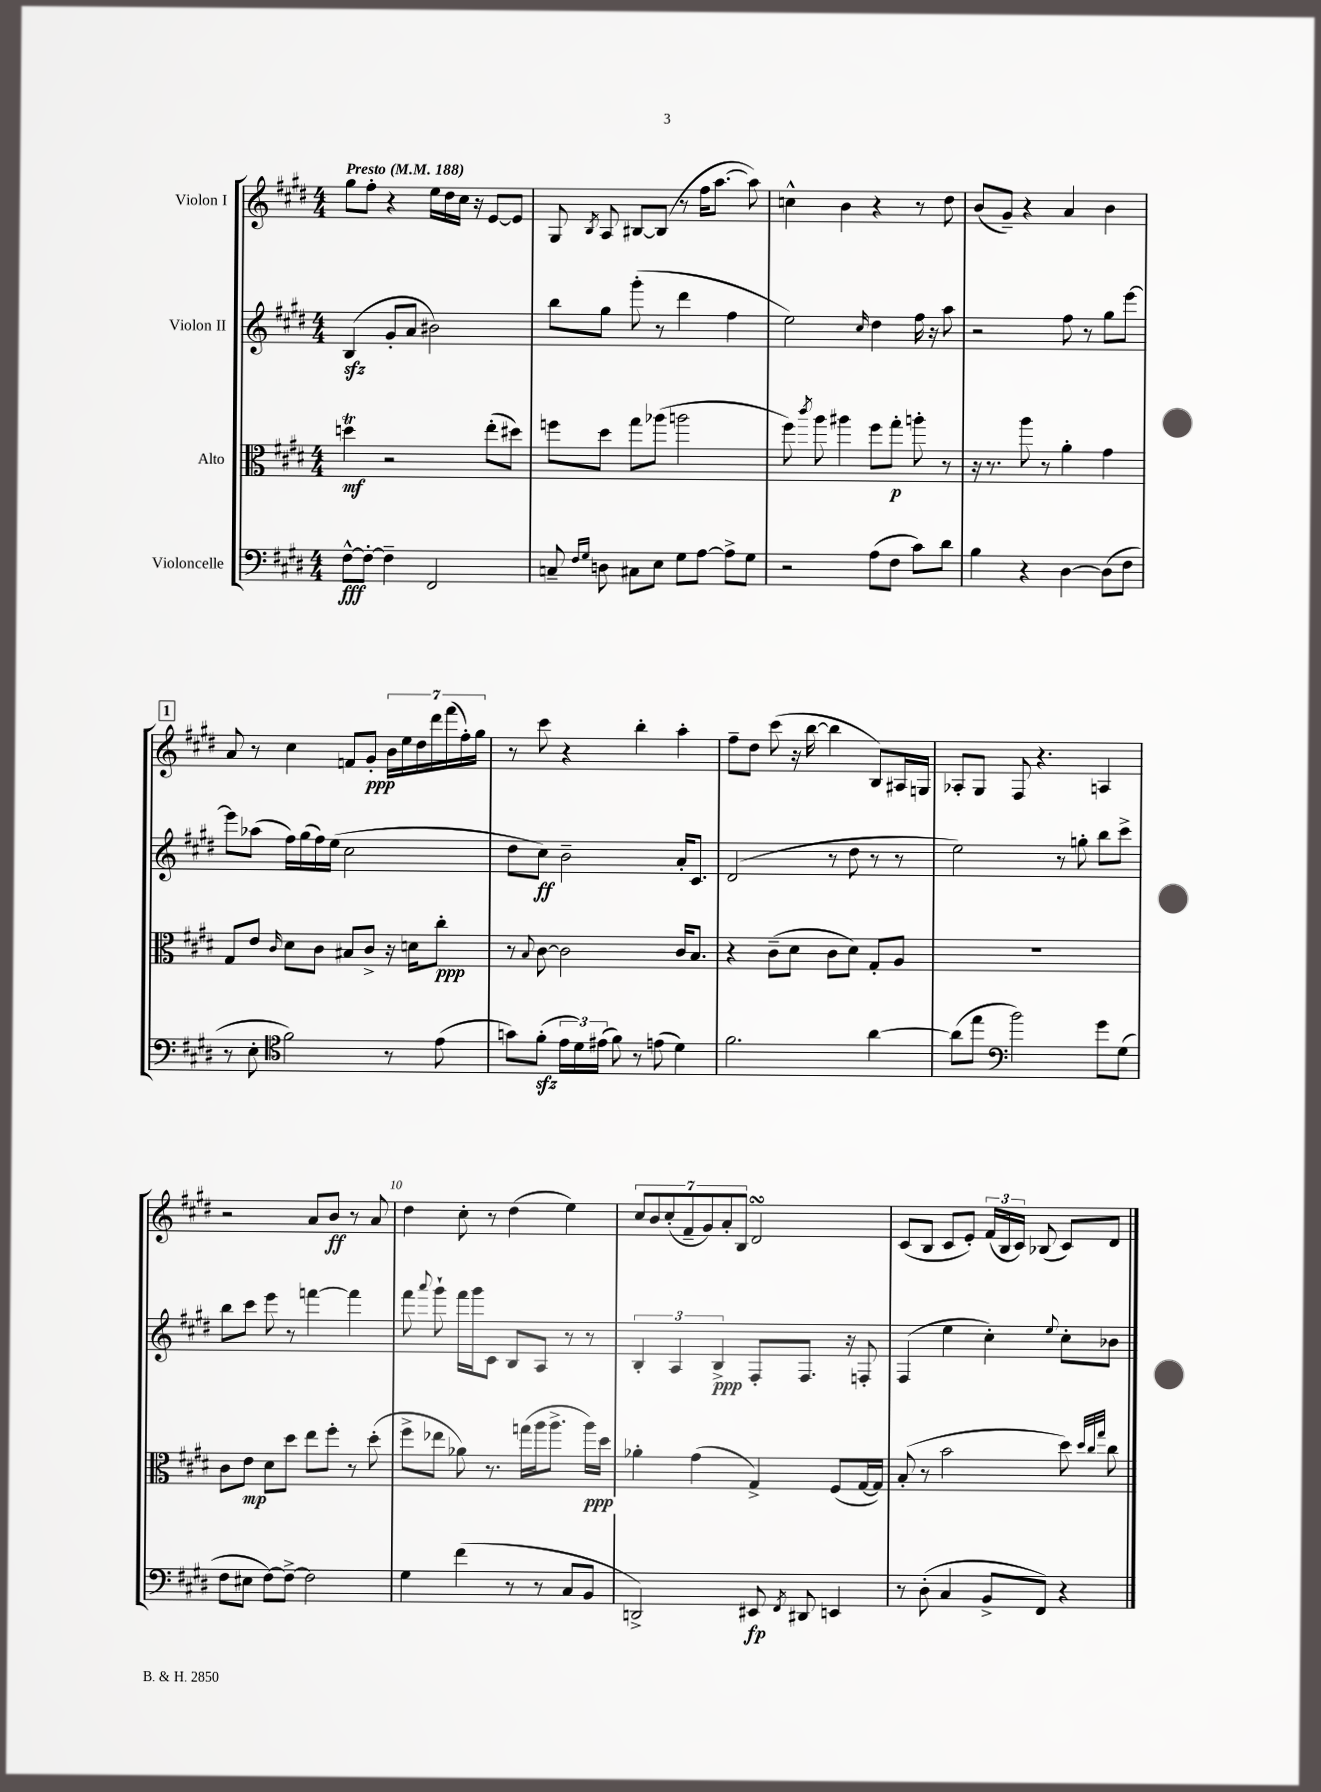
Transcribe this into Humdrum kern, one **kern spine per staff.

**kern	**kern	**kern	**kern
*staff4	*staff3	*staff2	*staff1
*clefF4	*clefC3	*clefG2	*clefG2
*k[f#c#g#d#]	*k[f#c#g#d#]	*k[f#c#g#d#]	*k[f#c#g#d#]
*M4/4	*M4/4	*M4/4	*M4/4
*MM188	*MM188	*MM188	*MM188
[8F#^^\L	4dd\	(4B/	8gg#\L
8F#'\_J	.	.	8ff#'\J
4F#~\]	2r	8g#'/L	4r
.	.	8a/J	.
2FF#/	.	2b#\)	16ee\LL
.	.	.	16dd#\
.	.	.	16cc#\JJ
.	.	.	16r
.	(8ee'\L	.	[8e/L
.	8dd#\J)	.	8e/]J
=	=	=	=
8C~/	8ff\L	8bb\L	8G#/
16qqF#/LL	.	.	.
16qqG#/JJ	.	.	8qB/
8D\	8dd#\J	8gg#\J	8A/
8C#\L	8gg#\L	(8ggg#'\	[8B#/L
8E\J	(8aa-\J	8r	(8B#/]J
8G#\L	2aa\	4ddd#\	8r
[8A\J	.	.	16ff#\LK
.	.	.	[8.aa\J
8A^\]L	.	4ff#\	.
8G#\J	.	.	8aa\])
=	=	=	=
2r	8ff#\)	2ee\)	4cc^^\
.	8qccc#/	.	.
.	8aa\	.	.
.	4aa#\	.	4b\
.	.	16qqcc#/	.
(8A\L	8ff#\L	4dd#\	4r
8F#\J	8gg#'\J	.	.
8c#\L)	8aa'\	16ff#\	8r
.	.	16r	.
8d#\J	8r	8aa\	8dd#\
=	=	=	=
4B\	16r	2r	(8b/L
.	8.r	.	.
.	.	.	8g#~/J)
4r	8aa\	.	4r
.	8r	.	.
[4D#\	4a'\	8ff#\	4a/
.	.	8r	.
(8D#\]L	4g#\	8gg#\L	4b\
8F#\J	.	[8eee\J	.
=	=	=	=
8r	8G#/L	8eee\]L	8a/
8E'\	8e/J	(8aa-\J	8r
*clefC4	*	*	*
.	16qqc#/	.	.
2f#\)	8d#\L	16ff#\LL)	4cc#\
.	.	(16gg#\	.
.	8c#\J	16ff#\)	.
.	.	(16ee\JJ	.
.	8B#/L	2cc#\	8f/L
.	8c#^/J	.	8g#'/J
8r	16r	.	28b\LL
.	.	.	28ee\
.	16d\LK	.	.
.	.	.	28dd#\
.	.	.	28ddd#\
(8e\	8cc#'\J	.	.
.	.	.	(28fff#\
.	.	.	28ff#'\)
.	.	.	28gg#\JJ
=	=	=	=
8g\L)	8r	8dd#\L	8r
.	8qqB/	.	.
(8f#'\J	[8c#\	8cc#\J)	8ccc#\
24e\LL	2c#\]	2b~\	4r
24d#\)	.	.	.
(24e#\JJ	.	.	.
8f#\)	.	.	.
8r	.	.	4bb'\
(8e\	.	.	.
4d#\)	16c#/LK	16a'/LK	4aa'\
.	8.B/J	8.c#/J	.
=	=	=	=
2.f#\	4r	(2d#/	8ff#~\L
.	.	.	8dd#\J
.	(8c#~\L	.	(8ccc#\
.	8d#\J	.	16r
.	.	.	[16bb\
.	8c#\L	8r	4bb\]
.	8d#\J)	8dd#\	.
[4a\	8G#'/L	8r	8B/L)
.	8A/J	8r	16A#/L
.	.	.	16G/JJ
=	=	=	=
(8a\]L	1r	2ee\)	8A-'/L
8ee\J	.	.	8G#/J
*clefF4	*	*	*
2b\)	.	.	8F#/
.	.	.	4.r
.	.	8r	.
.	.	8gg'\	.
8g#\L	.	8bb\L	4A/
(8G#\J	.	8ccc#^\J	.
=	=	=	=
8F#\L	8c#\L	8bb\L	2r
8E#\J	8e\J	8ccc#\J	.
[8F#\L)	8d#\L	8eee\	.
8F#^\_J	8dd#\J	8r	.
2F#\]	8ee\L	[4fff\	8a/L
.	8ff#'\J	.	8b/J
.	8r	4fff\]	8r
.	(8dd#'\	.	8a/
=	=	=	=
4G#\	8ff#^\L	8fff#\	4dd#\
.	.	8qqaaa/	.
.	8ee-\J	8ggg#`\	.
(4f#\	8a-\)	16fff#\LL	8cc#'\
.	.	16ggg#\J	.
.	8.r	8c#\J	8r
8r	.	8B/L	(4dd#\
.	(16gg\LL	.	.
8r	16aa\J	8A/J	.
.	8.aa^\J	.	.
8C#/L	.	8r	4ee\)
8BB/J	16aa\LL)	8r	.
.	16dd#\JJ	.	.
=	=	=	=
2DD^/)	4a-'\	6B'/	14cc#/L
.	.	.	14b/
.	.	.	(14cc#'/
.	.	6A/	.
.	.	.	14f#~/
.	(4g#\	.	.
.	.	.	14g#/)
.	.	6B^/	.
.	.	.	14a'/
.	.	.	14B/J
8EE#/	4G#^/)	8F#'/L	2d#/
8qFF#/	.	.	.
8DD#/	.	8.F#/J	.
4EE/	(8F#/L	.	.
.	.	16r	.
.	[16G#/L	8F'/	.
.	16G#/]JJ)	.	.
=	=	=	=
8r	(8B'/	(4F#/	(8c#/L
(8D#'\	8r	.	8B/J
4C#/	2b\	4ee\	8c#/L
.	.	.	8e'/J)
8BB^/L	.	4cc#'\)	(24f#/LL
.	.	.	24B/
.	.	.	24c#/JJ)
8FF#/J)	.	.	(8B-/
.	.	8qqee/	.
4r	8dd#\)	8cc#'\L	8c#/L)
.	32qqdd#/LLL	.	.
.	32qqcc#/	.	.
.	32qqgg#/JJJ	.	.
.	8cc#\	8b-\J	8d#/J
==	==	==	==
*-	*-	*-	*-
